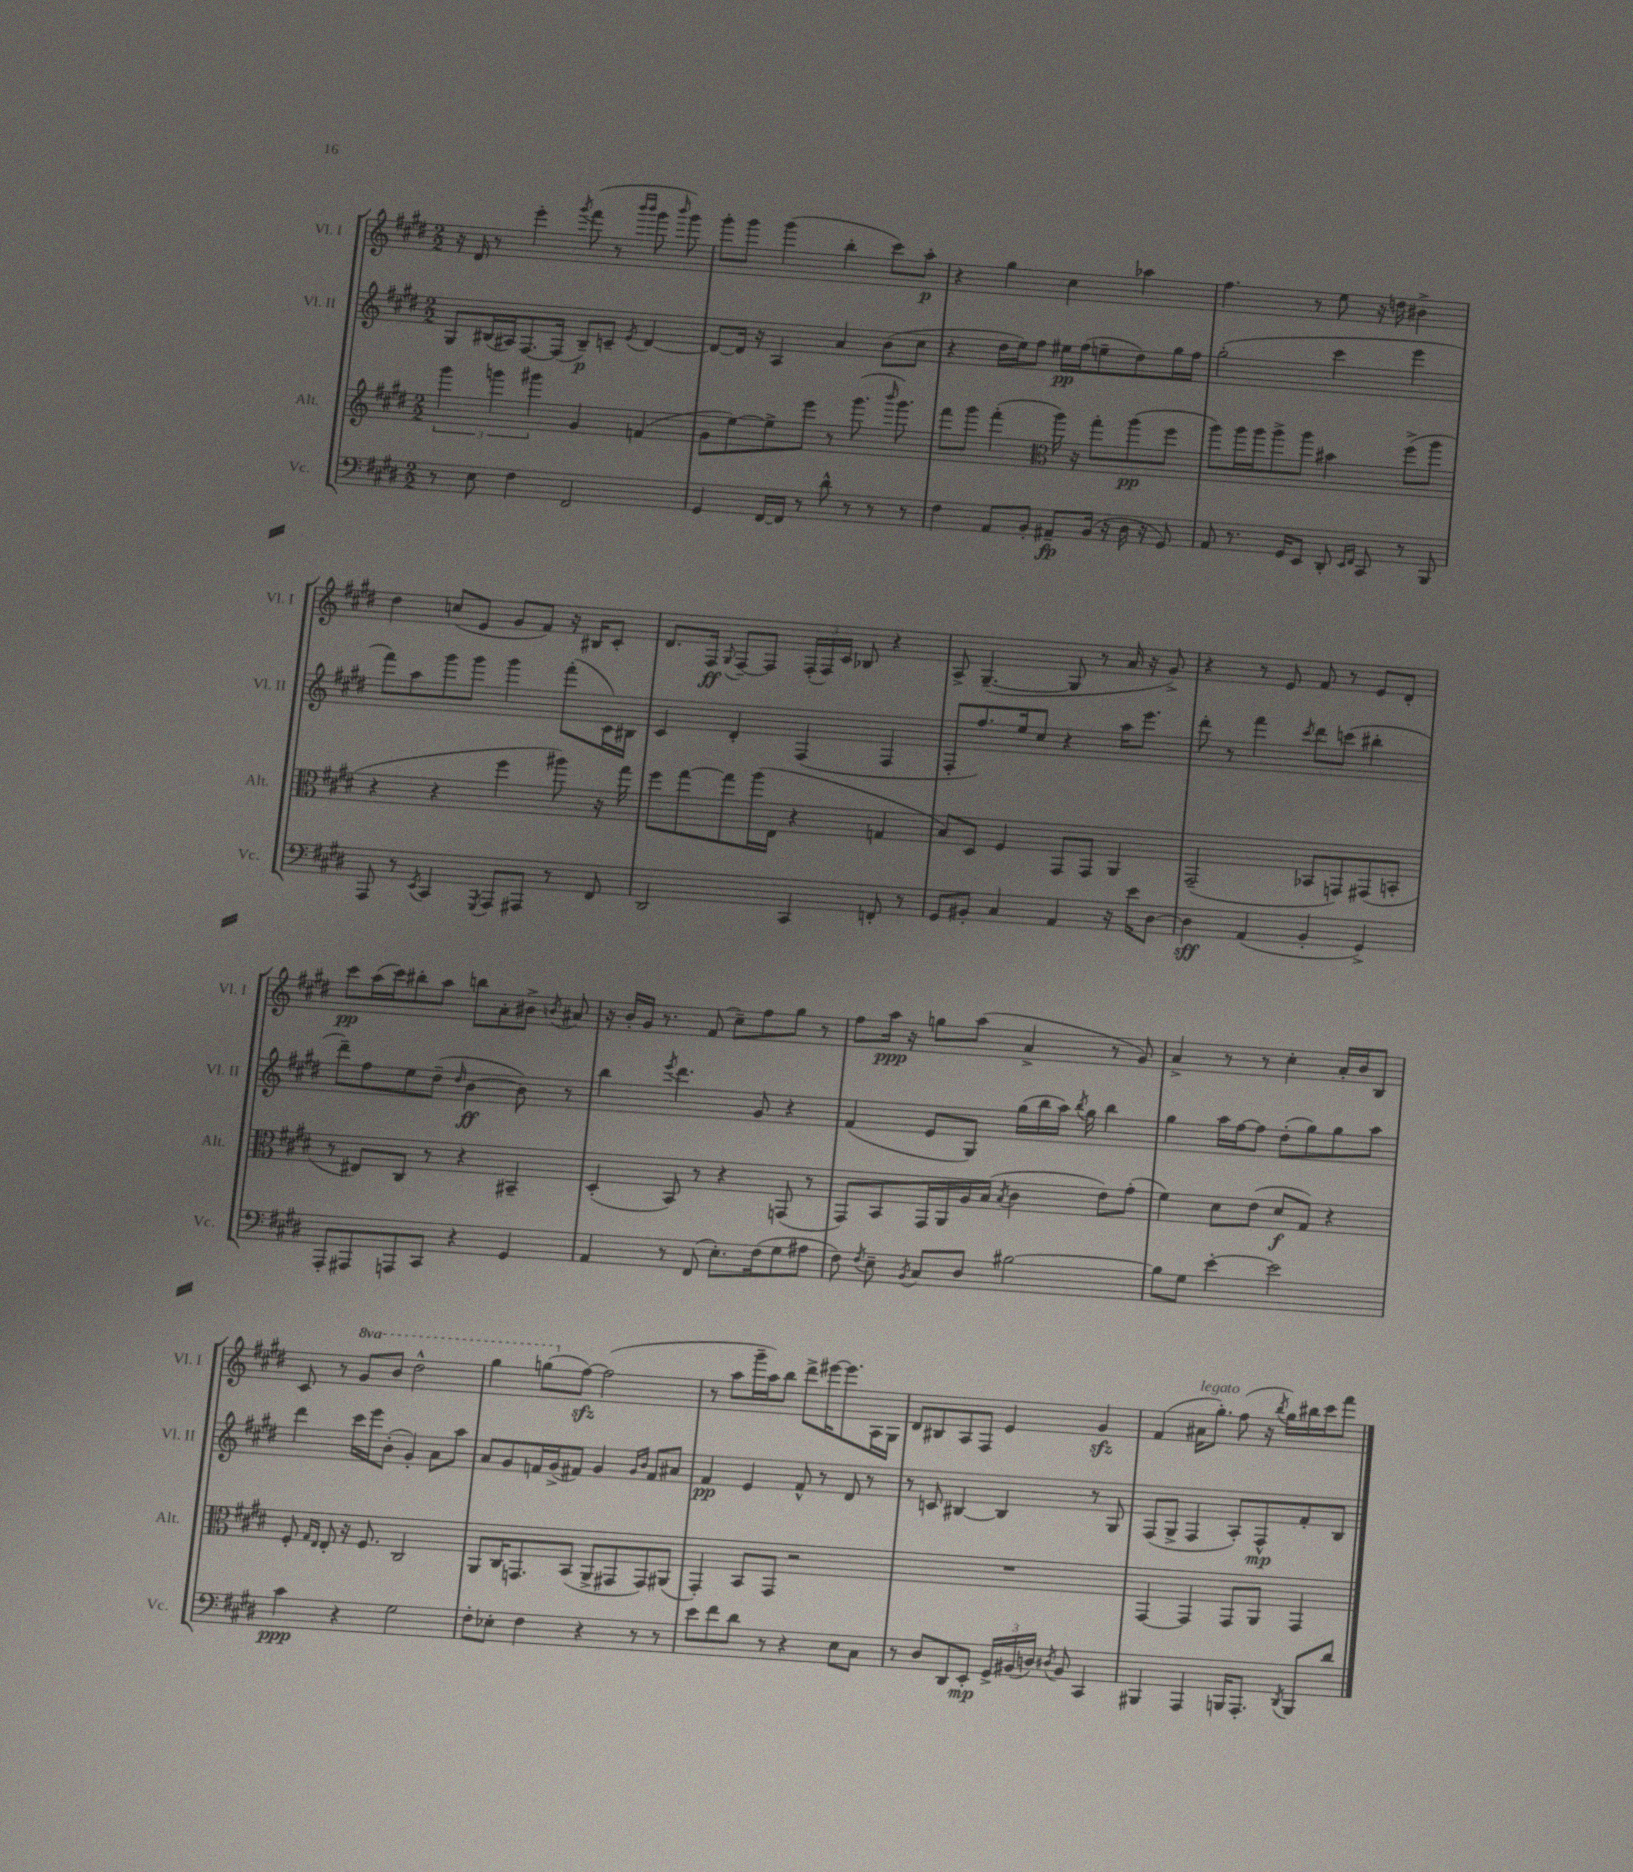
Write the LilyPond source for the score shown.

<<
\new StaffGroup <<
\new Staff = "s0" \with { instrumentName = "Vl. I" shortInstrumentName = "Vl. I" } {
    \clef treble \key e \major \numericTimeSignature \time 2/2 \set Staff.ottavationMarkups = #ottavation-simple-ordinals
    \autoBeamOff r16 dis'16 r8 e'''4-. \acciaccatura { gis'''8 } fis'''8( r8 \grace { b'''16[ b'''16] } gis'''8 \grace { b'''16 } gis'''8) |
    gis'''8[-. gis'''8] gis'''4( b''4-. cis'''8[) a''8]-.\p |
    r4 gis''4 cis''4 aes''4 |
    fis''4. r8 e''8 r16 d''16 bis'4-> |
    dis''4 c''8[( e'8] gis'8[ fis'8]) r16 bis16[ cis'8]-. |
    dis'8.[ fis16]\ff \appoggiatura { gis8 } fis8[~-- fis8] \tuplet 3/2 { fis16[-.( fis16) cis'16] } bes8 r4 |
    a8-> gis4.~--( gis8 r8 a'16 r16 gis'8->) |
    r4 r8 e'8 fis'8 r8 e'8[ dis'8]-. |
    cis'''8[\pp a''16( cis'''16) bis''8-. a''8] b''8[ a'8-. bis'8]-> \acciaccatura { b'8 } ais'8 |
    r16 b'16[-. gis'16] r8. fis'8( cis''8[--) fis''8 gis''8] r8 |
    fis''8[ a''16]\ppp r16 g''8[ a''8]( a'4-> r8 gis'8) |
    a'4-> r8 r8 cis''4-. a'16[-. b'16 b8] |
    cis'8 r8 \ottava #1 gis''8[ b''8] dis'''2-^ |
    gis'''4 g'''8[( \ottava #0 fis''8]~\sfz) fis''2( |
    r8 a''8[ gis'''16-- a''16) b''8] dis'''8[-> eis'''16~ eis'''8. a16 gis16] |
    dis'8[ bis8 a8 fis8] e'4 gis'4\sfz |
    fis'4( ais'16[^\markup { \italic "legato" } gis''8.]-.) fis''8( r16 \acciaccatura { b''8 } gis''16[) bis''16 cis'''16 fis'''8] \bar "|." |
}
\new Staff = "s1" \with { instrumentName = "Vl. II" shortInstrumentName = "Vl. II" } {
    \clef treble \key e \major \numericTimeSignature \time 2/2
    \autoBeamOff gis8[ bis16( ais16) fis8.~ fis16]( bis8[--\p) c'8]-- \acciaccatura { e'8 } dis'4~ |
    dis'8[~ dis'16] r16 a4 a'4 b'8[( cis''8] |
    r4 dis''16[ e''16) fis''8] eis''16[\pp fis''16( e''8-- dis''8) gis''16 fis''16] |
    gis''2-.( cis'''4 e'''4 |
    fis'''8[) a''8 gis'''8 gis'''8] gis'''4 fis'''8[-.( cis'16) bis16] |
    cis'4 dis'4-. fis4( fis4 |
    fis8[-. fis''8.) e''16 cis''8] r4 a''16[ e'''8.] |
    dis'''8-. r8 fis'''4 \acciaccatura { cis'''8 } dis'''8[ c'''8]( bis''4-. |
    dis'''8[--) fis''8 e''8 dis''8]--( \grace { dis''16 } b'4~\ff b'8) r8 |
    b''4 \acciaccatura { e'''8 } dis'''4. gis'8 r4 |
    fis'4( e'8[ gis8]) gis''16[( b''16 a''16]) \acciaccatura { b''8 } gis''16 b''4 |
    gis''4 a''16[ fis''16~ fis''8] dis''8[-.( gis''8) gis''8 a''8] |
    dis'''4 cis'''16[ e'''16 b'8]-.( gis'4-.) a'8[ a''8] |
    a'8[ gis'8 f'16 gis'16->( fis'8]) gis'4 \grace { gis'16[ b'16] } fis'8[ ais'8] |
    fis'4\pp e'4 fis'8-^ r8 dis'8 r8 |
    r8 c'8 bis4~ bis4 r8 gis8 |
    fis8[( gis8]-> fis4 a8[-.) fis8-^\mp fis'8-. b8] \bar "|." |
}
\new Staff = "s2" \with { instrumentName = "Alt." shortInstrumentName = "Alt." } {
    \clef treble \key e \major \numericTimeSignature \time 2/2
    \autoBeamOff \tuplet 3/2 { gis'''4 g'''4 gis'''4 } gis'4 f'4( |
    gis'8[ e''8~) e''8-> e'''8] r8 gis'''8.( \grace { b'''16 } gis'''8.) |
    fis'''8[ gis'''8] fis'''4-.( \clef alto a''16) r16 gis''8[-. a''8\pp( fis''8] |
    a''8[) a''16 a''16 a''8-> a''8] bis'4 fis''8[->( a''8] |
    r4 r4 fis''4 ais''8) r16 gis''16 |
    fis''8[ gis''8~ gis''8 a''16( e16] r4 g4 |
    b8[) dis8] fis4 gis,8[ gis,8] a,4 |
    gis,2--( bes,8[ g,8) gis,8( b,8]-. |
    r8 eis8[) cis8] r8 r4 bis,4-- |
    dis4-.( b,8) r8 r4 g,8( r8 |
    gis,8[) b,8 gis,16 a,16 a16 b16]( \acciaccatura { b8 } cis'4 e'8[) gis'8]-.( |
    fis'4) dis'8[ e'8]( dis'8[\f gis8]) r4 |
    fis8-. \grace { gis16[ e16] } e8-. r16 fis8. cis2 |
    a,8[ cis16 g,8. b,8]( a,8[-> gis,8 gis,8) ais,8]( |
    gis,4-.) b,8[ gis,8] r2 |
    R1 |
    gis,4~ gis,4 gis,8[ a,8] gis,4 \bar "|." |
}
\new Staff = "s3" \with { instrumentName = "Vc." shortInstrumentName = "Vc." } {
    \clef bass \key e \major \numericTimeSignature \time 2/2
    \autoBeamOff r8 e8 fis4 fis,2 |
    gis,4 fis,16[~ fis,16] r8 dis'8-^ r8 r8 r8 |
    fis4 a,8[ b,8]-. ais,8[--\fp b,16]( r16 dis16 r16 gis,8) |
    a,8 r8. gis,16[ e,8] dis,8-. \grace { e,16[ fis,16] } cis,8 r8 b,,8 |
    a,,8 r8 \acciaccatura { e,8 } cis,4 \acciaccatura { gis,,8 } a,,8[ ais,,8] r8 fis,8 |
    dis,2 cis,4 f,8-. r8 |
    gis,8[ bis,8]-. cis4 a,4 r16 e'16[ dis8]~ |
    dis4\sff a,4( b,4-. gis,4->) |
    a,,8[-. ais,,8 a,,8 cis,8] r4 gis,4 |
    a,4 r8 fis,8( e8.[-.) fis16( gis8 ais8] |
    fis8) \acciaccatura { fis8 } e8-- \acciaccatura { b,8 } cis8[ dis8] bis2~ |
    bis8[ gis8] e'4~-. e'2 |
    cis'4\ppp r4 gis2 |
    fis8[-. ees8]-. fis4 r4 r8 r8 |
    e'8[ fis'8 dis'8] r8 r4 e8[ cis8] |
    r8 dis8[ dis,8 e,8]-.\mp \tuplet 3/2 { gis,16[-> bis,16( d16]) } \acciaccatura { dis8 } bis,8 cis,4 |
    bis,,4 a,,4 b,,16[ a,,8.]-. \acciaccatura { dis,8 } b,,8[ dis'8] \bar "|." |
}
>>
>>
\layout { \context { \Score \remove "Bar_number_engraver" } }
